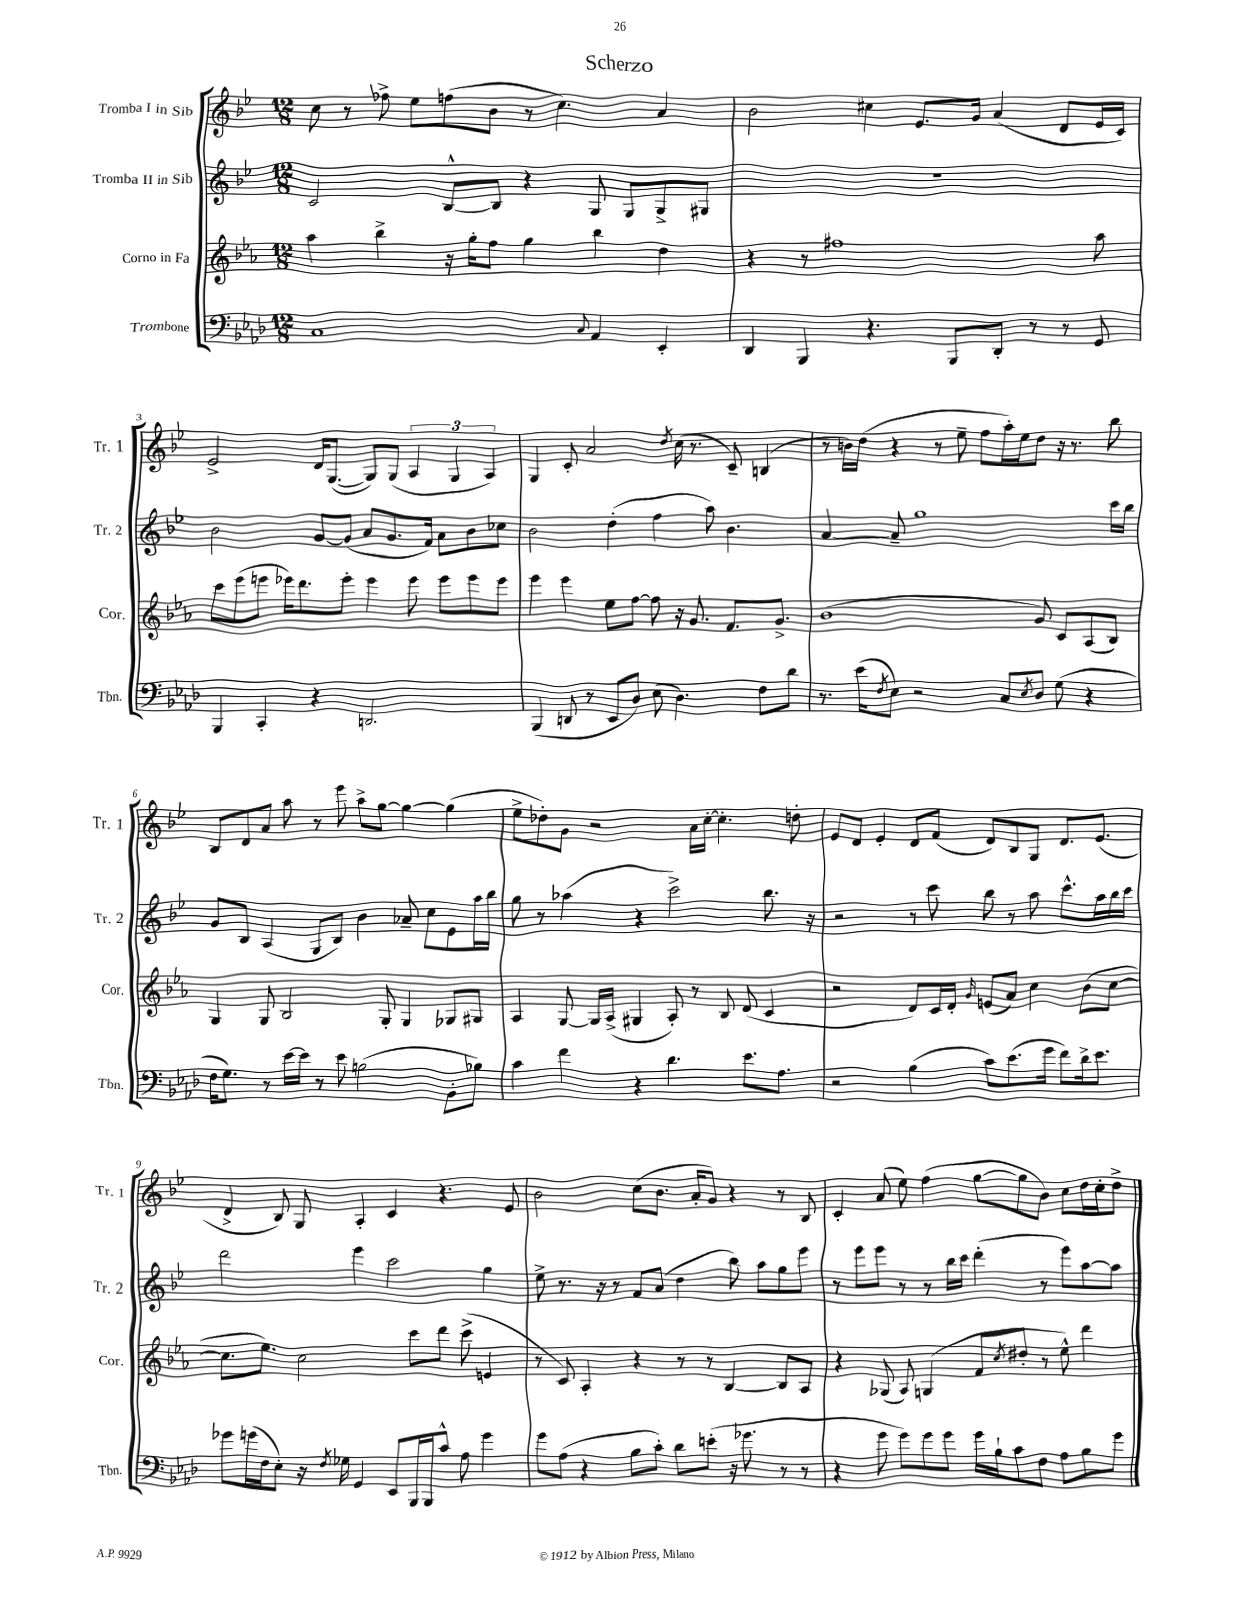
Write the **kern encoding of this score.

**kern	**kern	**kern	**kern
*staff4	*staff3	*staff2	*staff1
*clefF4	*clefG2	*clefG2	*clefG2
*k[b-e-a-d-]	*k[b-e-a-]	*k[b-e-]	*k[b-e-]
*M12/8	*M12/8	*M12/8	*M12/8
1C	4aa-	2c	8cc
.	.	.	8r
.	4bb-^	.	8ff-^
.	.	.	8ee-
.	16r	[8B-^^	(8ff
.	16gg'	.	.
.	8ff	8B-]	8b-
.	4gg	4r	8r
.	.	.	4.cc)
8qqC	.	.	.
4AA-	4bb-	8G	.
.	.	8G	.
4EE-'	4dd	8G^	4a
.	.	8G#	.
=	=	=	=
4DD-	4r	1.r	2b-
4BBB-	8r	.	.
.	1ff#	.	.
4.r	.	.	4cc#
.	.	.	8.e-
8BBB-	.	.	.
.	.	.	16g
8DD-'	.	.	(4a
8r	.	.	.
8r	.	.	8d
8GG	8aa-	.	16e-
.	.	.	16c)
=	=	=	=
4BBB-	8ccc	2b-	2e-^
.	(8eee-	.	.
4CC'	8eee	.	.
.	16eee-)	.	.
.	8.ddd	.	.
4r	.	[8g	16d
.	.	.	([8.G
.	8eee-'	(8g]	.
2.DD	4eee-	8a	8G])
.	.	8.g	(8G
.	8eee-	.	6A
.	.	16f)	.
.	8eee-	8a	.
.	.	.	6G
.	8eee-	8b-	.
.	.	.	6A)
.	8eee-	8cc-	.
=	=	=	=
(4BBB-	4eee-	2b-	4G
8DD	4eee-	.	8c'
8r	.	.	2a
8EE-	8ee-	(4dd'	.
8D-)	[8ff	.	.
(8E-	8ff]	4ff	.
.	.	.	8qdd
4.D-)	16r	.	(16cc
.	8.g	.	8.r
.	.	8aa)	.
.	8.f	4.b-	8c~)
8F	.	.	(4B
.	8.g^	.	.
8d-	.	.	.
=	=	=	=
8.r	(1b-	[4a	8r
.	.	.	16b)
(16e-	.	.	(16dd
8qF	.	.	.
8E-)	.	8a~]	4r
2r	.	1gg	.
.	.	.	8r
.	.	.	8ee-~
.	.	.	8ff
8C	.	.	16aa')
.	.	.	16ee-
8qE-	.	.	.
8D-	8g)	.	8dd
(8G	8c	.	16r
.	.	.	8.r
4r	(8A-	.	.
.	8B-)	16ccc	8bb-
.	.	16bb-	.
=	=	=	=
16F	4G	8g	8B-
8.G)	.	.	.
.	.	8B-	8d
8r	8G	(4A	8a
[16e-	2B-	.	8aa
16e-]	.	.	.
8r	.	8G	8r
8e-	.	8B-)	8eee-
(2B	.	4b-	8aa^
.	8G'	.	[8gg
.	4G	8a-~	4gg_
.	.	8cc	.
8BB-'	8G-	8e-	(4gg]
8B-)	8G#	16aa	.
.	.	16bb-	.
=	=	=	=
4c	4A-	8gg	8ee-^
.	.	8r	8dd-')
4f	[8G	(4aa-	8g
.	16G]	.	2r
.	(16A-^	.	.
4r	4G#	4r	.
4.d-	8A-')	2ccc^)	.
.	8r	.	16a
.	.	.	[16cc'
.	8B-	.	4.cc']
8.e-	(8d	.	.
.	4c	8.bb-	.
8.A-	.	.	.
.	.	.	8dd'
.	.	16r	.
=	=	=	=
2r	2r	2r	8e-
.	.	.	8d
.	.	.	4e-'
(4B-	8d)	8r	8d
.	16c	8ccc	(8f
.	16d'	.	.
.	16qqg	.	.
8c)	(8e	8bb-	8d)
(8.e-	8a-)	8r	8B-
.	4cc	8aa	8G
16g	.	.	.
8f)	.	8.ccc^^	8.d
16d-^	(8b-	.	.
8.e-	.	16aa	(8.e-
.	[8cc	16bb-	.
.	.	16ccc	.
=	=	=	=
8g-	8.cc]	2ddd	4d^
(16g	.	.	.
16F	8.ee-)	.	.
8E-')	.	.	8B-)
16r	2cc	.	8G
8qF	.	.	.
16G-	.	.	.
4GG	.	4eee-	4A'
8EE-	.	2ccc	4c
16BBB-	8ccc	.	.
16BBB-	.	.	.
8c^^	8ddd	.	4.r
8A-	(8ccc^	.	.
4g	4e	4gg	.
.	.	.	8e-
=	=	=	=
8g	8r	8ee-^	2b-
(8A-	8c)	8.r	.
4r	4A-'	.	.
.	.	16r	.
.	.	8r	.
8B-	4r	8f	(8cc
8c')	.	(8a	8.b-
8d-	8r	4dd	.
.	.	.	16a'
(8e'	8r	.	8g)
16r	[4B-	8bb-)	4r
8.g-	.	.	.
.	.	8aa	.
8r	8B-]	8gg	8r
8r	8A-	8eee-	8B-
=	=	=	=
4r	4r	8r	4c'
.	.	8eee-	.
8g	(8G-	8eee-	(8a
8g)	8A-)	8r	8ee-)
8g	(4G	8r	(4ff
8g	.	16bb-	.
.	.	16ccc	.
16g	8f	(4ddd'	[8gg
16B-`	.	.	.
.	8qcc	.	.
8c	8dd#'	.	8gg]
8F	8r	8r	8b-)
8A-	8ee-^^)	8eee-)	8cc
8B-	4ddd	[8aa	16dd
.	.	.	16cc'
8g	.	8aa]	8dd^
==	==	==	==
*-	*-	*-	*-
